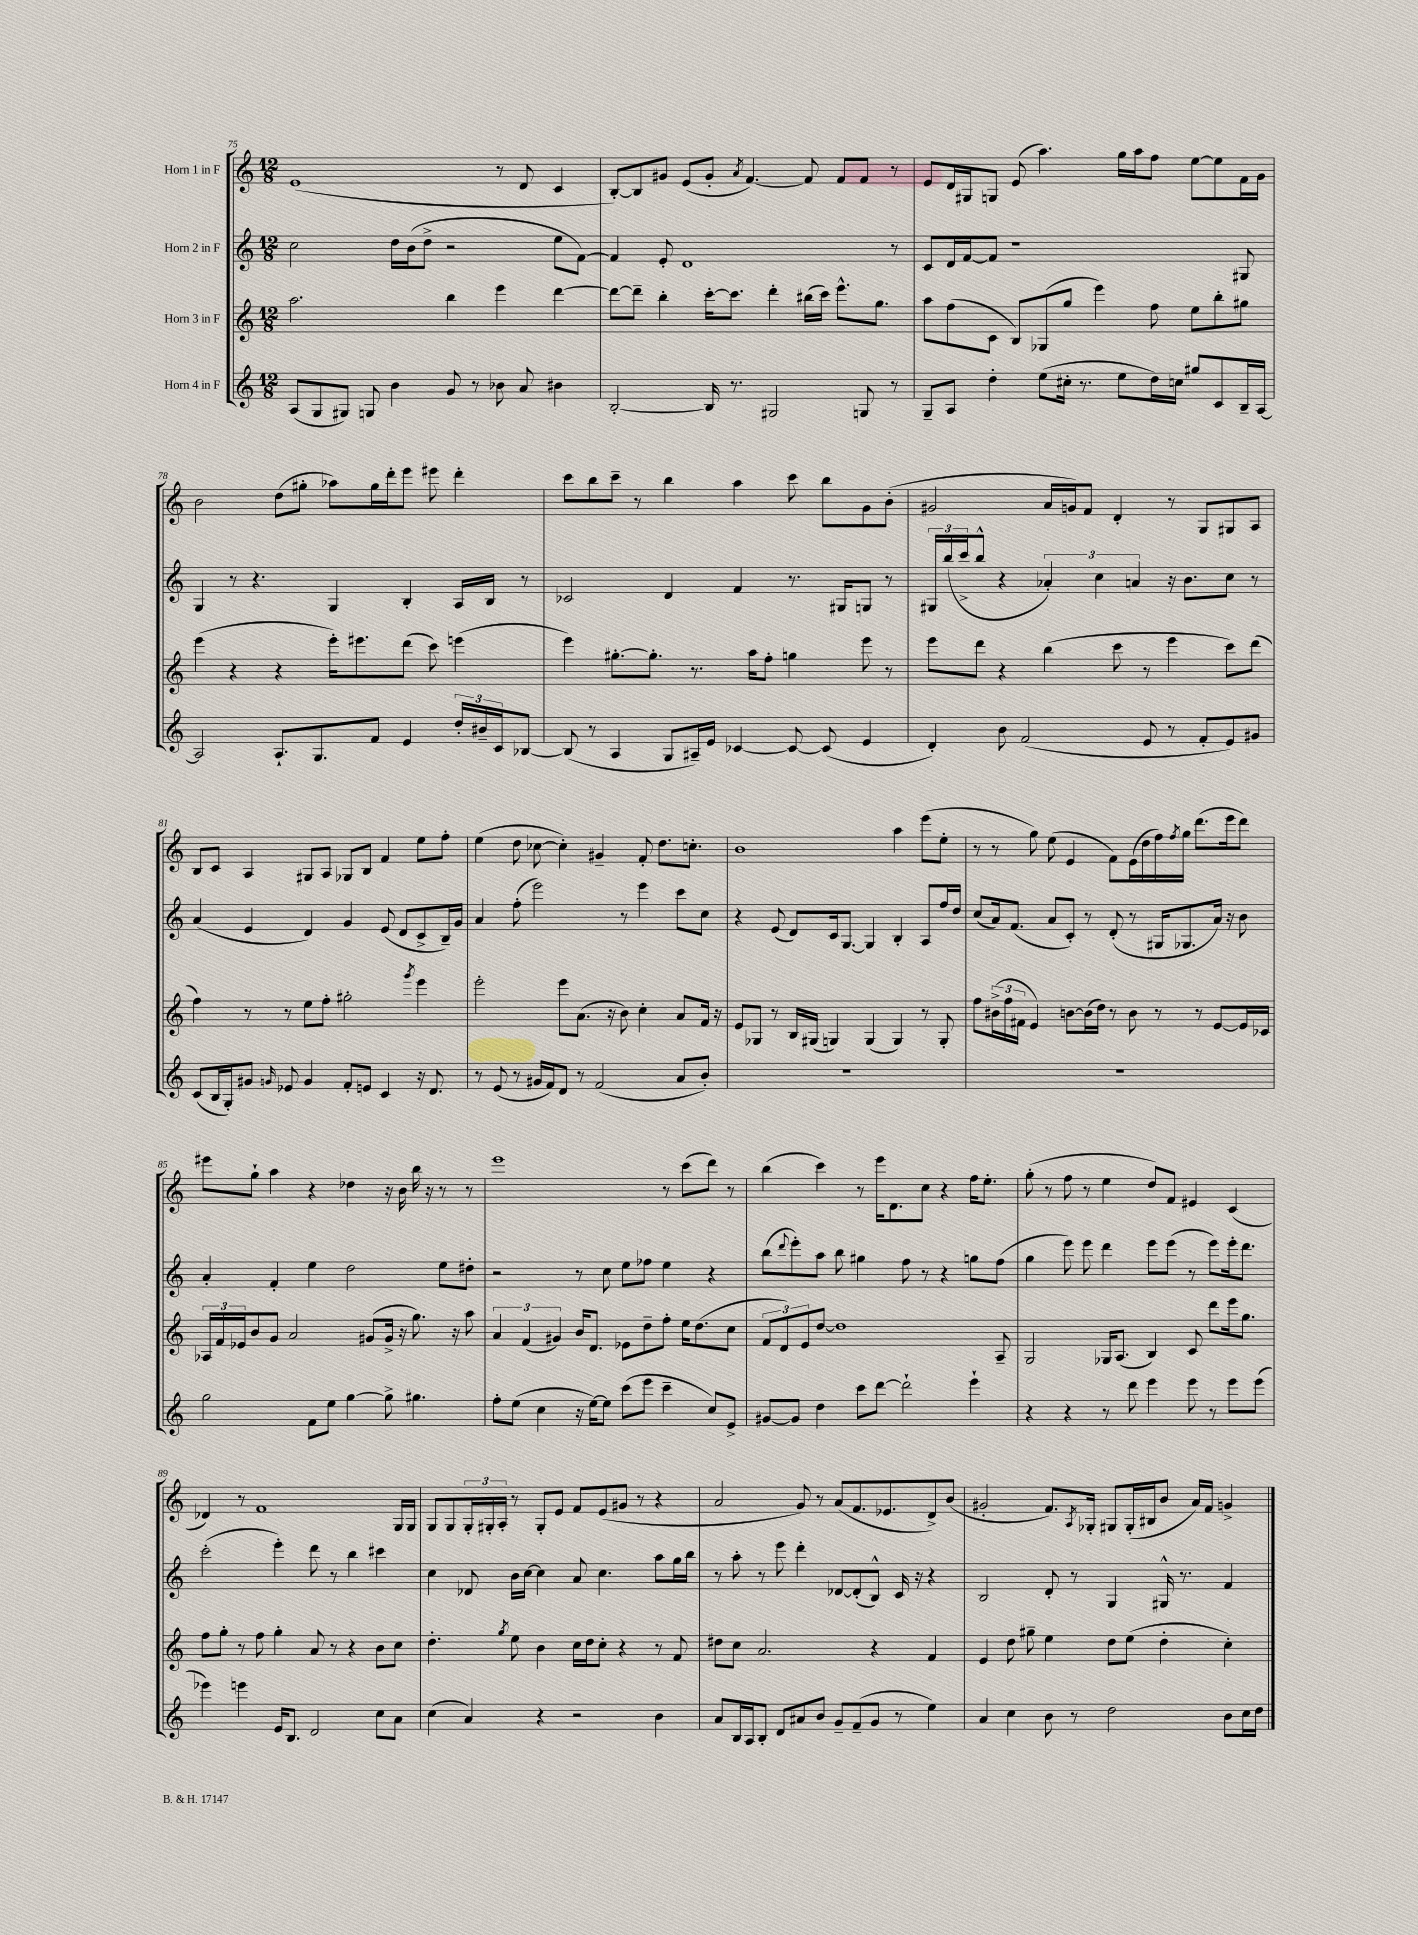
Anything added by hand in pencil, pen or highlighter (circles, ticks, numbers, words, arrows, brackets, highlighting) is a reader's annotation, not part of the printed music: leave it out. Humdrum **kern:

**kern	**kern	**kern	**kern
*part4	*part3	*part2	*part1
*staff4	*staff3	*staff2	*staff1
*I"Horn 4 in F	*I"Horn 3 in F	*I"Horn 2 in F	*I"Horn 1 in F
*clefG2	*clefG2	*clefG2	*clefG2
*k[]	*k[]	*k[]	*k[]
*M12/8	*M12/8	*M12/8	*M12/8
=75	=75	=75	=75
(8A/L	2.aa\	2cc\	(1e
8G/	.	.	.
8G#X/J)	.	.	.
8Gn/	.	.	.
4b\	.	16dd\LL	.
.	.	(16b\J	.
.	.	8dd^\J	.
8g/	4bb\	2r	.
8r	.	.	.
8b-X\	4eee\	.	8r
8a/	.	.	8d/
4b#X\	[4ddd\	8ee\L	4c/
.	.	[8f\J)	.
=76	=76	=76	=76
[2B'/	8ddd\L_	4f/]	[8B'/L)
.	8ddd~\J]	.	8B/]
.	4bb'\	8e'/	8g#X/J
.	.	1d	(8e/L
16B/]	[16ccc'\KL	.	8g#'/J
8.r	8.ccc\J]	.	.
.	.	.	8qa/
.	.	.	[4.f/)
2G#X/	4ddd'\	.	.
.	(16bb#X\LL	.	8f/]
.	16ccc\JJ)	.	.
.	8.eee^^\L	.	8f/L
8Gn/	.	.	8f/J
.	8.gg\J	.	.
8r	.	8r	8r
=77	=77	=77	=77
8G~/L	8aa\L	8c/L	8e/L
8A/J	(8ff\	16d/L	16d/L
.	.	[16f/J	16G#X/J
4dd'\	8c\J	8f/J]	8Gn/J
.	8B/L)	1r	(8e/
(8ee\L	(8G-X/	.	4.aa\)
16cc#X'\Jk	8gg/J	.	.
8.r	.	.	.
.	4eee\)	.	.
8ee\L	.	.	16gg\LL
.	.	.	16aa\J
16dd\L)	8ff\	.	8ff\J
16ccn\JJ	.	.	.
8gg#X/L	8ee\L	.	[8ee\L
8c/	8bb'\	.	8ee\]
16B~/L	8gg#X\J	8G#X/	16f\L
[16A/JJ	.	.	16g\JJ
!!LO:LB:g=z
=78	=78	=78	=78
2A/]	(4eee\	4G/	2b\
.	4r	8r	.
.	.	4.r	.
8.A`/L	4r	.	(8dd\L
.	.	.	8gg#X'\J
8.G/	.	.	.
.	16eee'\KL)	4G/	8aa-X\L)
.	8.eee#X\	.	.
8f/J	.	.	16gg#\L
.	.	.	16ddd'\J
4e/	(8ddd\J	4B'/	8eee\J
.	8ccc\)	.	8eee#X\
24dd'/LL	(4eeen\	16A/LL	4ddd'\
24b#X~/	.	.	.
.	.	16B/JJ	.
24c/J	.	.	.
[8B-X/J	.	8r	.
=79	=79	=79	=79
(8B-/]	4eee\)	2c-X/	8ccc\L
8r	.	.	8bb\
4A/	[8.gg#X'\L	.	8ccc~\J
.	.	.	8r
.	8.gg#'\J]	.	.
8G/L	.	4d/	4bb\
16A#X~/L)	8.r	.	.
16e/JJ	.	.	.
[4c-X/	.	4f/	4aa\
.	16aa\KL	.	.
.	8ff'\J	.	.
8c-/_	4ggn\	8.r	8ccc\
(8c-/]	.	.	8bb\L
.	.	16G#X/KL	.
4e/	8eee\	8Gn/J	8g\
.	8r	8r	(8b'\J
=80	=80	=80	=80
4d'/)	8eee\L	24G#X/LL	2g#X/
.	.	(24bb/	.
.	.	24ccc^/J	.
.	8ddd\J	8bb^^/J	.
8b\	4r	4r	.
(2f/	.	.	.
.	(4bb\	6a-X'/)	16a/LL
.	.	.	16gn/J)
.	.	.	8f/J
.	.	6cc\	.
.	8ccc\	.	4d'/
.	.	6an/	.
8e/	8r	.	.
8r	4eee\	16r	8r
.	.	8.b\L	.
8f'/L	.	.	8G/L
8e/)	8ccc\L)	8cc\J	8G#X/
8g#X/J	(8ddd\J	8r	8A/J
!!LO:LB:g=z
=81	=81	=81	=81
(8c/L	4ff\)	(4a/	8B/L
16B/L	.	.	8c/J
16G'/J)	.	.	.
8g#X/J	8r	4e/	4A/
16qqgn/	.	.	.
8e-X/	8r	.	.
4g/	8ee\L	4d/)	8G#X/L
.	8ff'\J	.	8A/J
8f'/L	2gg#X'\	4g/	8G-X/L
8en/J	.	.	8B/J
4c/	.	(8e/	4f/
.	.	8d/L	.
.	8qggg/	.	.
16r	4eee\	8c^/	8ee\L
8.d/	.	.	.
.	.	16B~/L)	8ff'\J
.	.	16g/JJ	.
=82	=82	=82	=82
8r	2eee'\	4a/	(4ee\
(8e/	.	.	.
8r	.	(8ff'\	8dd\
16g#X/LL	.	2eee\)	[8cc-X\
16f/J)	.	.	.
8d/J	8eee\L	.	4cc-'\])
8r	(8.a\J	.	.
(2f/	.	.	4g#X~/
.	16r	.	.
.	8b\)	8r	.
.	4cc'\	4eee\	8f'/
.	.	.	8.dd\L
8a/L	8a/L	8ccc\L	.
.	.	.	8.ccn'\J
8b'/J)	16f/Jk	8cc\J	.
.	16r	.	.
=83	=83	=83	=83
1.r	8e/L	4r	1b
.	8G-X/J	.	.
.	8r	(8e/	.
.	16B/LL	8d/L)	.
.	(16G#X/JJ	.	.
.	4Gn/)	16c/k	.
.	.	[8.G/J	.
.	(4G/	4G/]	.
.	4G/)	4B'/	4aa\
.	8r	8A/L	(8eee\L
.	8G'/	16ff/L	8ee'\J
.	.	16dd/JJ	.
=84	=84	=84	=84
1.r	8ff\L	(8cc/L	8r
.	(24b#X^\L	16a/k)	8r
.	24ff\	.	.
.	.	(8.f/J	.
.	24f#X\JJ	.	.
.	4e/)	.	8gg\)
.	.	8a/L	(8ee\
.	[8bn\L	8c'/J)	4e/
.	(16b\L]	8r	.
.	16dd\JJ)	.	.
.	8r	(8d'/	8f\L)
.	8b\	8r	(16e\L
.	.	.	16dd\
.	8r	16G#X/KL	16ff\)
.	.	.	8qff/
.	.	8.G-X/	16gg\JJ
.	8r	.	(8.ddd\L
.	[8e/L	16a/Jk)	.
.	.	16r	16eee\k
.	16e/L]	8b\	8ddd\J)
.	16c-X/JJ	.	.
!!LO:LB:g=z
=85	=85	=85	=85
2gg\	24A-X/LL	4a'/	8eee#X\L
.	24f/	.	.
.	24e-X/J	.	.
.	8b/	.	8gg`\J
.	8g/J	4f'/	4aa\
.	2a/	.	.
8f\L	.	4ee\	4r
8ee\J	.	.	.
[4gg\	.	2dd\	4dd-X\
.	(8g#X/L	.	.
8gg^\]	16g#^/Jk	.	16r
.	16r	.	16b\
4.gg#X\	8.gg\)	.	16bb\
.	.	.	16r
.	.	8ee\L	8r
.	16r	.	.
.	8aa\	8dd#X'\J	8r
=86	=86	=86	=86
8ff'\L	6a/	2r	1eee
(8ee\J	.	.	.
.	(6f/	.	.
4cc\	.	.	.
.	6g#X/)	.	.
16r	16b/KL	8r	.
[16ee\KL)	8.d/J	.	.
8ee\J]	.	8cc\	.
(8ccc\L	8e-X\L	8ee\L	.
8eee\J	8dd~\	8ff-X\J	.
4ccc~\	8ff'\J	4ee\	8r
.	16ee\KL	.	(8ccc\L
.	(8.dd\	.	.
8cc/L)	.	4r	8ddd\J)
8e^/J	8cc\J	.	8r
=87	=87	=87	=87
[8g#X/L	12f/L	(8bb\L	(4bb\
.	12d/)	.	.
.	.	8qqddd/	.
8g#/J]	.	8eee'\)	.
.	12e/	.	.
4dd\	[8dd/J	8aa\J	4ccc\)
.	1dd]	8bb\	.
8ccc\L	.	4gg#X\	8r
[8ddd\J	.	.	16eee\KL
.	.	.	8.d\
2ddd`\]	.	8ff\	.
.	.	8r	8cc\J
.	.	4r	4r
4eee`\	.	8ggn\L	16ff\KL
.	.	.	8.ee'\J
.	8A~/	(8ff\J	.
=88	=88	=88	=88
4r	2G/	4gg\	(8gg'\
.	.	.	8r
4r	.	8eee\)	8ff\
.	.	8eee\	8r
8r	16G-X/KL	4ddd\	4ee\
.	(8.A/J	.	.
8ddd\	.	.	.
4eee\	4B/)	8eee\L	8dd/L)
.	.	(8eee\J	8f/J
8eee\	8c/	8r	4e#X/
8r	8ddd\L	8eee\L)	.
8eee\L	16eee\k	16eee'\k	(4c/
.	8.gg\J	8.ddd\J	.
(8eee\J	.	.	.
!!LO:LB:g=z
=89	=89	=89	=89
4eee-X\)	8ff\L	(2ccc'\	4d-X/)
.	8gg'\J	.	.
4eeen\	8r	.	8r
.	8ff\	.	1f
16e/KL	4gg'\	4eee'\)	.
8.B/J	.	.	.
2d/	8a/	8ddd\	.
.	8r	8r	.
.	4r	4bb\	.
8cc\L	8b\L	4ccc#X\	.
8a\J	8cc\J	.	16G/LL
.	.	.	16G/JJ
=90	=90	=90	=90
(4cc\	4.dd'\	4cc\	8G/L
.	.	.	8G/
4a/)	.	8d-X/	24G'/L
.	.	.	24G#X'/
.	.	.	24A'/JJ
.	8qgg/	.	.
.	8ee\	16b\LL	8r
.	.	[16cc\JJ	.
4r	4b\	4cc\]	8G#'/L
.	.	.	8e/J
2r	16cc\LL	8a/	8f/L
.	16dd\J	.	.
.	8cc'\J	4.cc\	(8e/
.	4r	.	8g#X/J
.	.	.	8r
4b\	8r	8aa\L	4r
.	8f/	16gg\L	.
.	.	16bb\JJ	.
=91	=91	=91	=91
8a/L	8dd#X\L	8r	2a/
16B/L	8cc\J	8aa'\	.
16A/J	.	.	.
8B'/J	2.a/	8r	.
8d/L	.	8eee\	.
8a#X/	.	4ddd'\	8g/)
8b/J	.	.	8r
8g~/L	.	[8d-X/L	(8a/L
(8f~/	.	(8d-'/]	8.f/
8g/J	4r	8B^^/J)	.
.	.	.	8.e-X/
8r	.	16c/	.
.	.	16r	.
4ee\)	4f/	4r	8d^/)
.	.	.	(8b/J
=92	=92	=92	=92
4a/	4e/	2B/	2g#X'/
4cc\	8dd\	.	.
.	8gg#X~\	.	.
8b\	4ee\	8d'/	8.f/L)
8r	.	8r	.
.	.	.	8qA/
.	.	.	16G-X'/Jk
2dd\	8dd\L	4G/	8G#X/L
.	(8ee\J	.	(16G#'/L
.	.	.	16B#X/J
.	4dd'\	16G#X^^/	8b/J
.	.	8.r	.
.	.	.	16a/LL)
.	.	.	16f/JJ
8b\L	4cc'\)	4f/	4gn^/
16cc\L	.	.	.
16dd\JJ	.	.	.
==	==	==	==
*-	*-	*-	*-
